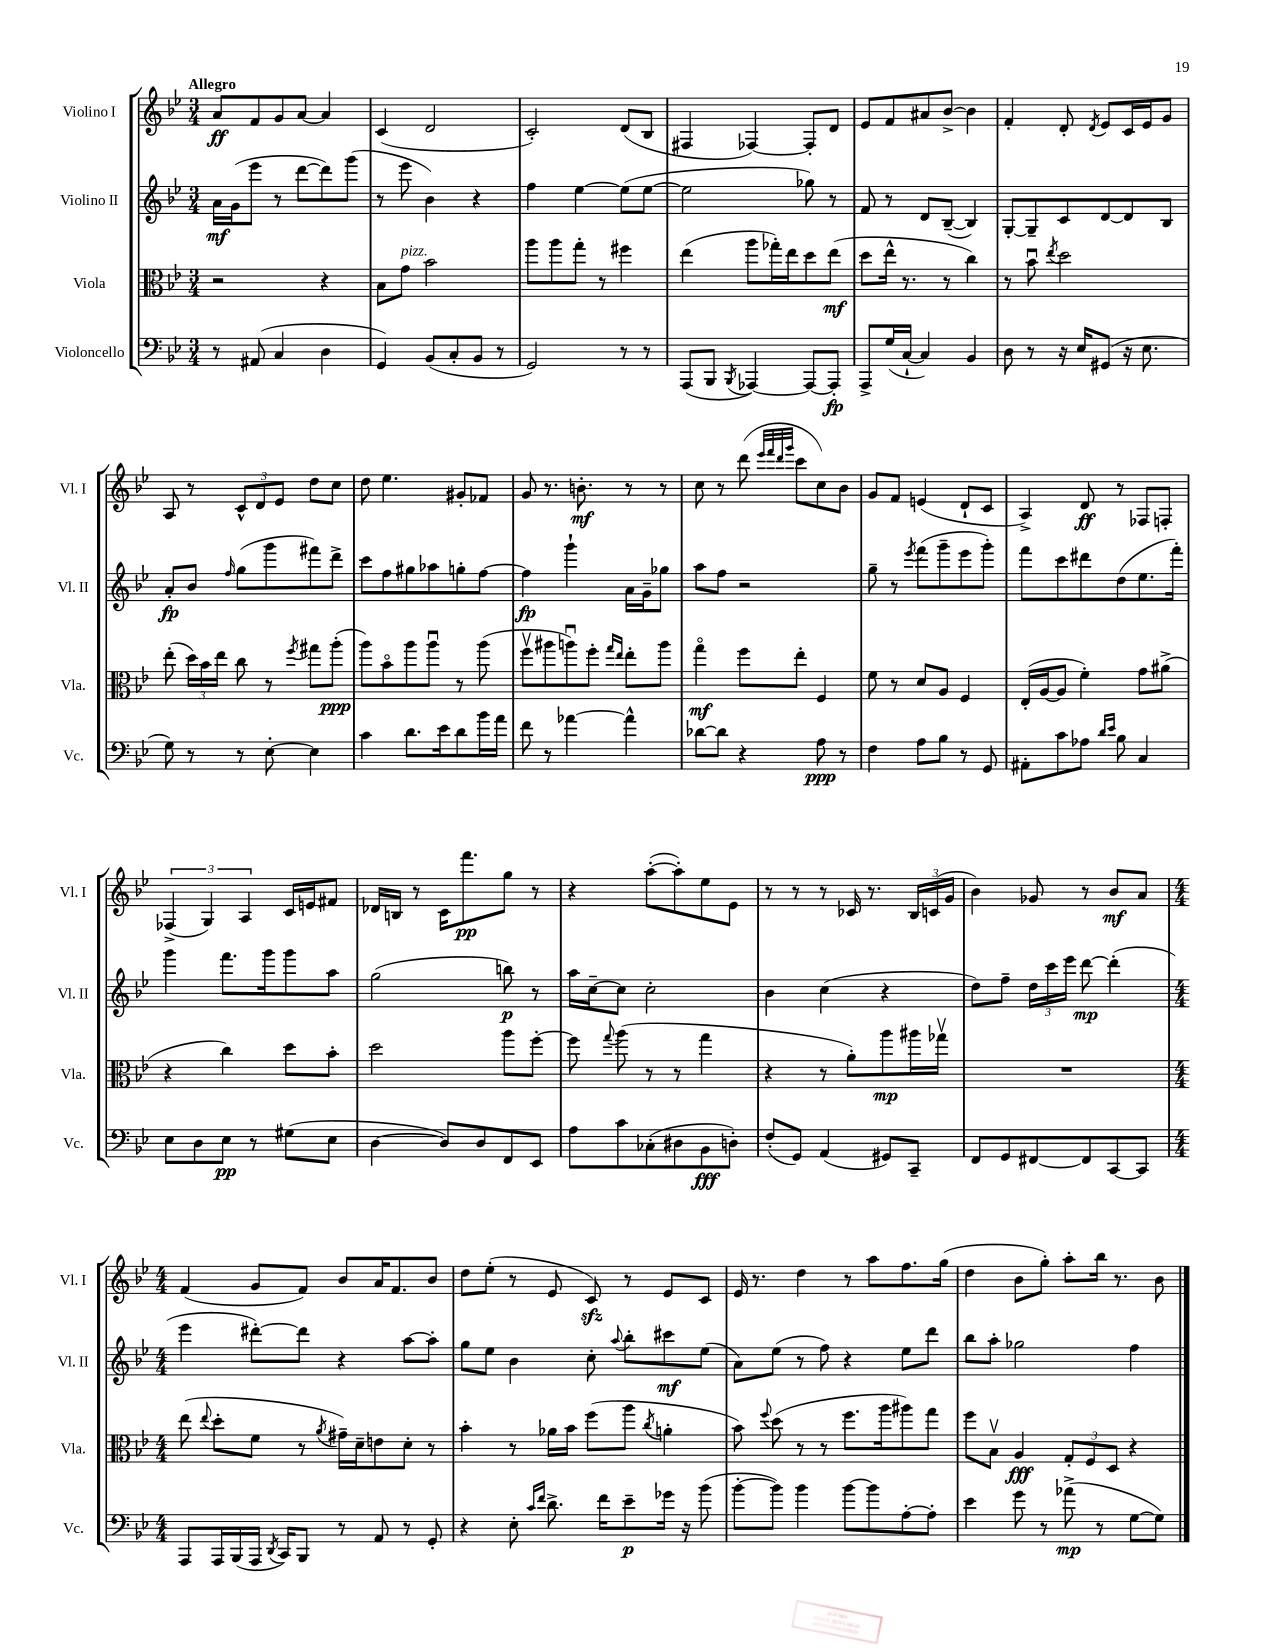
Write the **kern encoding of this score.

**kern	**dynam	**kern	**dynam	**kern	**dynam	**kern	**dynam
*part4	*part4	*part3	*part3	*part2	*part2	*part1	*part1
*staff4	*staff4	*staff3	*staff3	*staff2	*staff2	*staff1	*staff1
*I"Violoncello	*	*I"Viola	*	*I"Violino II	*	*I"Violino I	*
*I'Vc.	*	*I'Vla.	*	*I'Vl. II	*	*I'Vl. I	*
*clefF4	*	*clefC3	*	*clefG2	*	*clefG2	*
*k[b-e-]	*	*k[b-e-]	*	*k[b-e-]	*	*k[b-e-]	*
*M3/4	*	*M3/4	*	*M3/4	*	*M3/4	*
=1	=1	=1	=1	=1	=1	=1	=1
!	!	!	!	!	!	!LO:TX:a:B:t=Allegro	!
8r	.	2r	.	16a\LL	mf	8a/L	ff
.	.	.	.	(16g\J	.	.	.
(8AA#X/	.	.	.	8eee-\J	.	8f/	.
4C/	.	.	.	8r	.	8g/	.
.	.	.	.	[8ddd\L	.	[8a/J	.
4D\	.	4r	.	8ddd\])	.	4a/]	.
.	.	.	.	(8ggg\J	.	.	.
=2	=2	=2	=2	=2	=2	=2	=2
4GG/)	.	8B-\L	.	8r	.	(4c/	.
!	!	!LO:TX:a:i:t=pizz.	!	!	!	!	!
.	.	8g\J	.	8eee-\	.	.	.
(8BB-/L	.	2b-\	.	4b-\)	.	2d/	.
8C'/	.	.	.	.	.	.	.
8BB-/J	.	.	.	4r	.	.	.
8r	.	.	.	.	.	.	.
=3	=3	=3	=3	=3	=3	=3	=3
2GG/)	.	8aa\L	.	4ff\	.	2c'/)	.
.	.	8aa\	.	.	.	.	.
.	.	8gg'\J	.	[4ee-\	.	.	.
.	.	8r	.	.	.	.	.
8r	.	4ff#X\	.	(8ee-\L]	.	(8d/L	.
8r	.	.	.	[8ee-\J	.	8B-/J	.
=4	=4	=4	=4	=4	=4	=4	=4
(8AAA/L	.	(4ee-\	.	2ee-\]	.	4F#X/	.
8BBB-/J	.	.	.	.	.	.	.
8qBBB-/	.	.	.	.	.	.	.
[4AAA-X/)	.	8aa\L	.	.	.	[4F-X/)	.
.	.	16gg-X'\L)	.	.	.	.	.
.	.	16ee-\J	.	.	.	.	.
8AAA-/L_	.	8dd\	.	8gg-X\)	.	8F-'/L]	.
8AAA-'/J]	fp	(8ee-\J	mf	8r	.	8d/J	.
=5	=5	=5	=5	=5	=5	=5	=5
8AAA^/L	.	8dd\L	.	8f/	.	8e-/L	.
(16G/L	.	16ee-^^\Jk	.	8r	.	8f/	.
[16C`/JJ	.	8.r	.	.	.	.	.
4C/])	.	.	.	8d/L	.	8a#X/	.
.	.	8r	.	([8B-~/J	.	[8b-^/J	.
4BB-/	.	4cc\)	.	4B-/])	.	4b-\]	.
=6	=6	=6	=6	=6	=6	=6	=6
8D\	.	8r	.	[8G'/L	.	4f'/	.
8r	.	8b-u\	.	8G~/]	.	.	.
.	.	8qee-/	.	.	.	.	.
16r	.	2dd\	.	8c/	.	8d'/	.
16E-/KL	.	.	.	.	.	.	.
.	.	.	.	.	.	8qd/	.
(8GG#X/J	.	.	.	[8d/	.	8e-/L	.
16r	.	.	.	8d/]	.	16c/L	.
8.E-\	.	.	.	.	.	16e-/J	.
.	.	.	.	8B-/J	.	8g/J	.
!!LO:LB:g=z
=7	=7	=7	=7	=7	=7	=7	=7
8G\)	.	(8ee-'\	.	8a'/L	fp	8A/	.
8r	.	24dd\LL)	.	8b-/J	.	8r	.
.	.	24b-\	.	.	.	.	.
.	.	24ee-\JJ	.	.	.	.	.
.	.	.	.	16qqff/	.	.	.
8r	.	8cc\	.	(8gg\L	.	12c^^/L	.
.	.	.	.	.	.	12d/	.
[8E-'\	.	8r	.	8ggg\	.	.	.
.	.	.	.	.	.	12e-/J	.
.	.	8qff/	.	.	.	.	.
4E-\]	.	8gg#X\L	.	8fff#X\)	.	8dd\L	.
.	.	(8aa'\J	ppp	8ddd^\J	.	8cc\J	.
=8	=8	=8	=8	=8	=8	=8	=8
4c\	.	8aa\L)	.	8ccc\L	.	8dd\	.
.	.	8b-\	.	8ff\	.	4.ee-\	.
8.d\L	.	8aa\	.	8gg#X\	.	.	.
.	.	8aau\J	.	8aa-X\	.	.	.
16e-\k	.	.	.	.	.	.	.
8d\	.	8r	.	8ggn'\	.	8g#X'/L	.
16b-\L	.	(8aa\	.	[8ff\J	.	8f-X/J	.
16a\JJ	.	.	.	.	.	.	.
=9	=9	=9	=9	=9	=9	=9	=9
8f\	.	8ffv\L	.	4ff\]	fp	8g/	.
8r	.	8aa#X\	.	.	.	8.r	.
[4a-X\	.	8aanu\)	.	4ggg`\	.	.	.
.	.	.	.	.	.	8.bn'\	mf
.	.	8ff'\J	.	.	.	.	.
.	.	16qqgg/LL	.	.	.	.	.
.	.	16qqee-/JJ	.	.	.	.	.
4a-^^\]	.	8ee-'\L	.	16a\LL	.	8r	.
.	.	.	.	16g~\J	.	.	.
.	.	8aa\J	.	8gg-X\J	.	8r	.
=10	=10	=10	=10	=10	=10	=10	=10
[8d-X\L	.	4gg\	mf	8aa\L	.	8cc\	.
8d-\J]	.	.	.	8ff\J	.	8r	.
4r	.	8ff\L	.	2r	.	(8ddd\	.
.	.	.	.	.	.	32qqeee-/LLL	.
.	.	.	.	.	.	32qqfff/	.
.	.	.	.	.	.	32qqddd/	.
.	.	.	.	.	.	32qqggg/JJJ	.
.	.	8ee-'\J	.	.	.	8ccc\L	.
8A\	ppp	4F/	.	.	.	8cc\)	.
8r	.	.	.	.	.	8b-\J	.
=11	=11	=11	=11	=11	=11	=11	=11
4F\	.	8f\	.	8gg~\	.	8g/L	.
.	.	8r	.	8r	.	8f/J	.
.	.	.	.	8qeee-/	.	.	.
8A\L	.	8d/L	.	(8fff\L	.	(4en/	.
8B-\J	.	8A/J	.	8ggg~\	.	.	.
8r	.	4F/	.	8eee-\	.	8d`/L	.
8GG/	.	.	.	8ggg'\J)	.	8c/J	.
=12	=12	=12	=12	=12	=12	=12	=12
8AA#X'\L	.	(16E-'/LL	.	8fff\L	.	4A^/)	.
.	.	[16A/J	.	.	.	.	.
8c\	.	8A/J]	.	8ccc\	.	.	.
8A-X\J	.	4f'\)	.	8ddd#X\	.	8d/	ff
16qqd/LL	.	.	.	.	.	.	.
16qqe-/JJ	.	.	.	.	.	.	.
8B-\	.	.	.	(8dd\	.	8r	.
4C/	.	8g\L	.	8.ee-\	.	8F-X/L	.
.	.	(8a#X^\J	.	.	.	8Fn'/J	.
.	.	.	.	16fff'\Jk)	.	.	.
!!LO:LB:g=z
=13	=13	=13	=13	=13	=13	=13	=13
8E-\L	.	4r	.	4ggg\	.	(6F-X^/	.
8D\	.	.	.	.	.	.	.
.	.	.	.	.	.	6G/)	.
8E-\J	pp	4cc\)	.	8.fff\L	.	.	.
.	.	.	.	.	.	6A/	.
8r	.	.	.	.	.	.	.
.	.	.	.	16ggg\k	.	.	.
(8G#X\L	.	8dd\L	.	8ggg\	.	16c/LL	.
.	.	.	.	.	.	16en/J	.
8E-\J	.	8b-'\J	.	8aa\J	.	8f#X/J	.
=14	=14	=14	=14	=14	=14	=14	=14
[4D\	.	2dd\	.	(2gg\	.	16d-X/LL	.
.	.	.	.	.	.	16Bn/JJ	.
.	.	.	.	.	.	8r	.
8D/L])	.	.	.	.	.	16c\KL	.
.	.	.	.	.	.	8.fff\	pp
8D/	.	.	.	.	.	.	.
8FF/	.	8aa\L	.	8bbn\)	p	8gg\J	.
8EE-/J	.	[8ff'\J	.	8r	.	8r	.
=15	=15	=15	=15	=15	=15	=15	=15
8A\L	.	8ff\]	.	16aa\LL	.	4r	.
.	.	.	.	[16cc~\J	.	.	.
.	.	8qqgg/	.	.	.	.	.
8c\	.	(8aa\	.	8cc\J]	.	.	.
(8C-X'\	.	8r	.	2cc'\	.	([8aa'\L	.
8D#X\	.	8r	.	.	.	8aa'\])	.
8BB-\	fff	4gg\	.	.	.	8ee-\	.
8Dn'\J)	.	.	.	.	.	8e-\J	.
=16	=16	=16	=16	=16	=16	=16	=16
(8F'/L	.	4r	.	4b-\	.	8r	.
8GG/J)	.	.	.	.	.	8r	.
(4AA/	.	8r	.	(4cc\	.	8r	.
.	.	8a'\L)	.	.	.	16c-X/	.
.	.	.	.	.	.	8.r	.
8GG#X/L)	.	8aa\	mp	4r	.	.	.
8CC~/J	.	16aa#X\L	.	.	.	24B-/LL	.
.	.	.	.	.	.	(24cn/	.
.	.	16gg-Xv\JJ	.	.	.	.	.
.	.	.	.	.	.	24g/JJ	.
=17	=17	=17	=17	=17	=17	=17	=17
8FF/L	.	2.r	.	8dd\L)	.	4b-\)	.
8GG/	.	.	.	8ff~\J	.	.	.
[8FF#X/	.	.	.	24dd\LL	.	8g-X/	.
.	.	.	.	24ccc\	.	.	.
.	.	.	.	24eee-\JJ	.	.	.
8FF#/]	.	.	.	[8ddd\	mp	8r	.
[8CC/	.	.	.	(4ddd'\]	.	8b-/L	mf
8CC/J]	.	.	.	.	.	8a/J	.
!!LO:LB:g=z
=18	=18	=18	=18	=18	=18	=18	=18
*M4/4	*	*M4/4	*	*M4/4	*	*M4/4	*
8AAA/L	.	(8ee-\	.	4eee-\	.	(4f/	.
.	.	8qqee-/	.	.	.	.	.
16AAA/L	.	8dd'\L	.	.	.	.	.
(16BBB-/	.	.	.	.	.	.	.
16AAA/JJ	.	8f\J	.	[8ddd#X'\L)	.	8g/L	.
8qDD/	.	.	.	.	.	.	.
16CC/KL)	.	.	.	.	.	.	.
8BBB-/J	.	8r	.	8ddd#\J]	.	8f/J)	.
.	.	8qa/	.	.	.	.	.
8r	.	16g#X~\LL)	.	4r	.	8b-/L	.
.	.	16d~\J	.	.	.	.	.
8AA/	.	8en\	.	.	.	16a/K	.
.	.	.	.	.	.	8.f/	.
8r	.	8d'\J	.	[8aa\L	.	.	.
8GG'/	.	8r	.	8aa'\J]	.	8b-/J	.
=19	=19	=19	=19	=19	=19	=19	=19
4r	.	4b-'\	.	8gg\L	.	8dd\L	.
.	.	.	.	8ee-\J	.	(8ee-'\J	.
8E-'\	.	8r	.	4b-\	.	8r	.
16qqc/LL	.	.	.	.	.	.	.
16qqf/JJ	.	.	.	.	.	.	.
8.d^\	.	16a-X\LL	.	.	.	8e-/	.
.	.	16b-\JJ	.	.	.	.	.
.	.	(8ff\L	.	8cc'\	.	8czz/)	.
16f\KL	.	.	.	.	.	.	.
.	.	.	.	8qqaa/	.	.	.
8e-~\	p	8aa\J	.	8bb-'\L	.	8r	.
.	.	8qcc/	.	.	.	.	.
16g-X\Jk	.	4an'\	.	8ccc#X\	mf	8e-/L	.
16r	.	.	.	.	.	.	.
(8b-\	.	.	.	(8ee-\J	.	8c/J	.
=20	=20	=20	=20	=20	=20	=20	=20
[8b-'\L	.	8b-\)	.	8a\L)	.	16e-/	.
.	.	.	.	.	.	8.r	.
.	.	8qqff/	.	.	.	.	.
8b-\J])	.	(8dd\	.	(8ee-\J	.	.	.
4b-\	.	8r	.	8r	.	4dd\	.
.	.	8r	.	8ff\)	.	.	.
[8b-\L	.	8.ff\L	.	4r	.	8r	.
8b-\]	.	.	.	.	.	8aa\L	.
.	.	16aa\k	.	.	.	.	.
[8A'\	.	8aa#X\)	.	8ee-\L	.	8.ff\	.
8A'\J]	.	8gg\J	.	8ddd\J	.	.	.
.	.	.	.	.	.	(16gg\Jk	.
=21	=21	=21	=21	=21	=21	=21	=21
4e-\	.	8ff\L	.	8bb-\L	.	4dd\	.
.	.	8B-v\J	.	8aa'\J	.	.	.
8g\	.	4A/	fff	2gg-X\	.	8b-\L	.
8r	.	.	.	.	.	8gg'\J)	.
(8a-X^\	mp	12G'/L	.	.	.	8aa'\L	.
.	.	12F/	.	.	.	.	.
8r	.	.	.	.	.	16bb-\Jk	.
.	.	12D/J	.	.	.	.	.
.	.	.	.	.	.	8.r	.
[8G\L	.	4r	.	4ff\	.	.	.
8G\J])	.	.	.	.	.	8b-\	.
==	==	==	==	==	==	==	==
*-	*-	*-	*-	*-	*-	*-	*-
